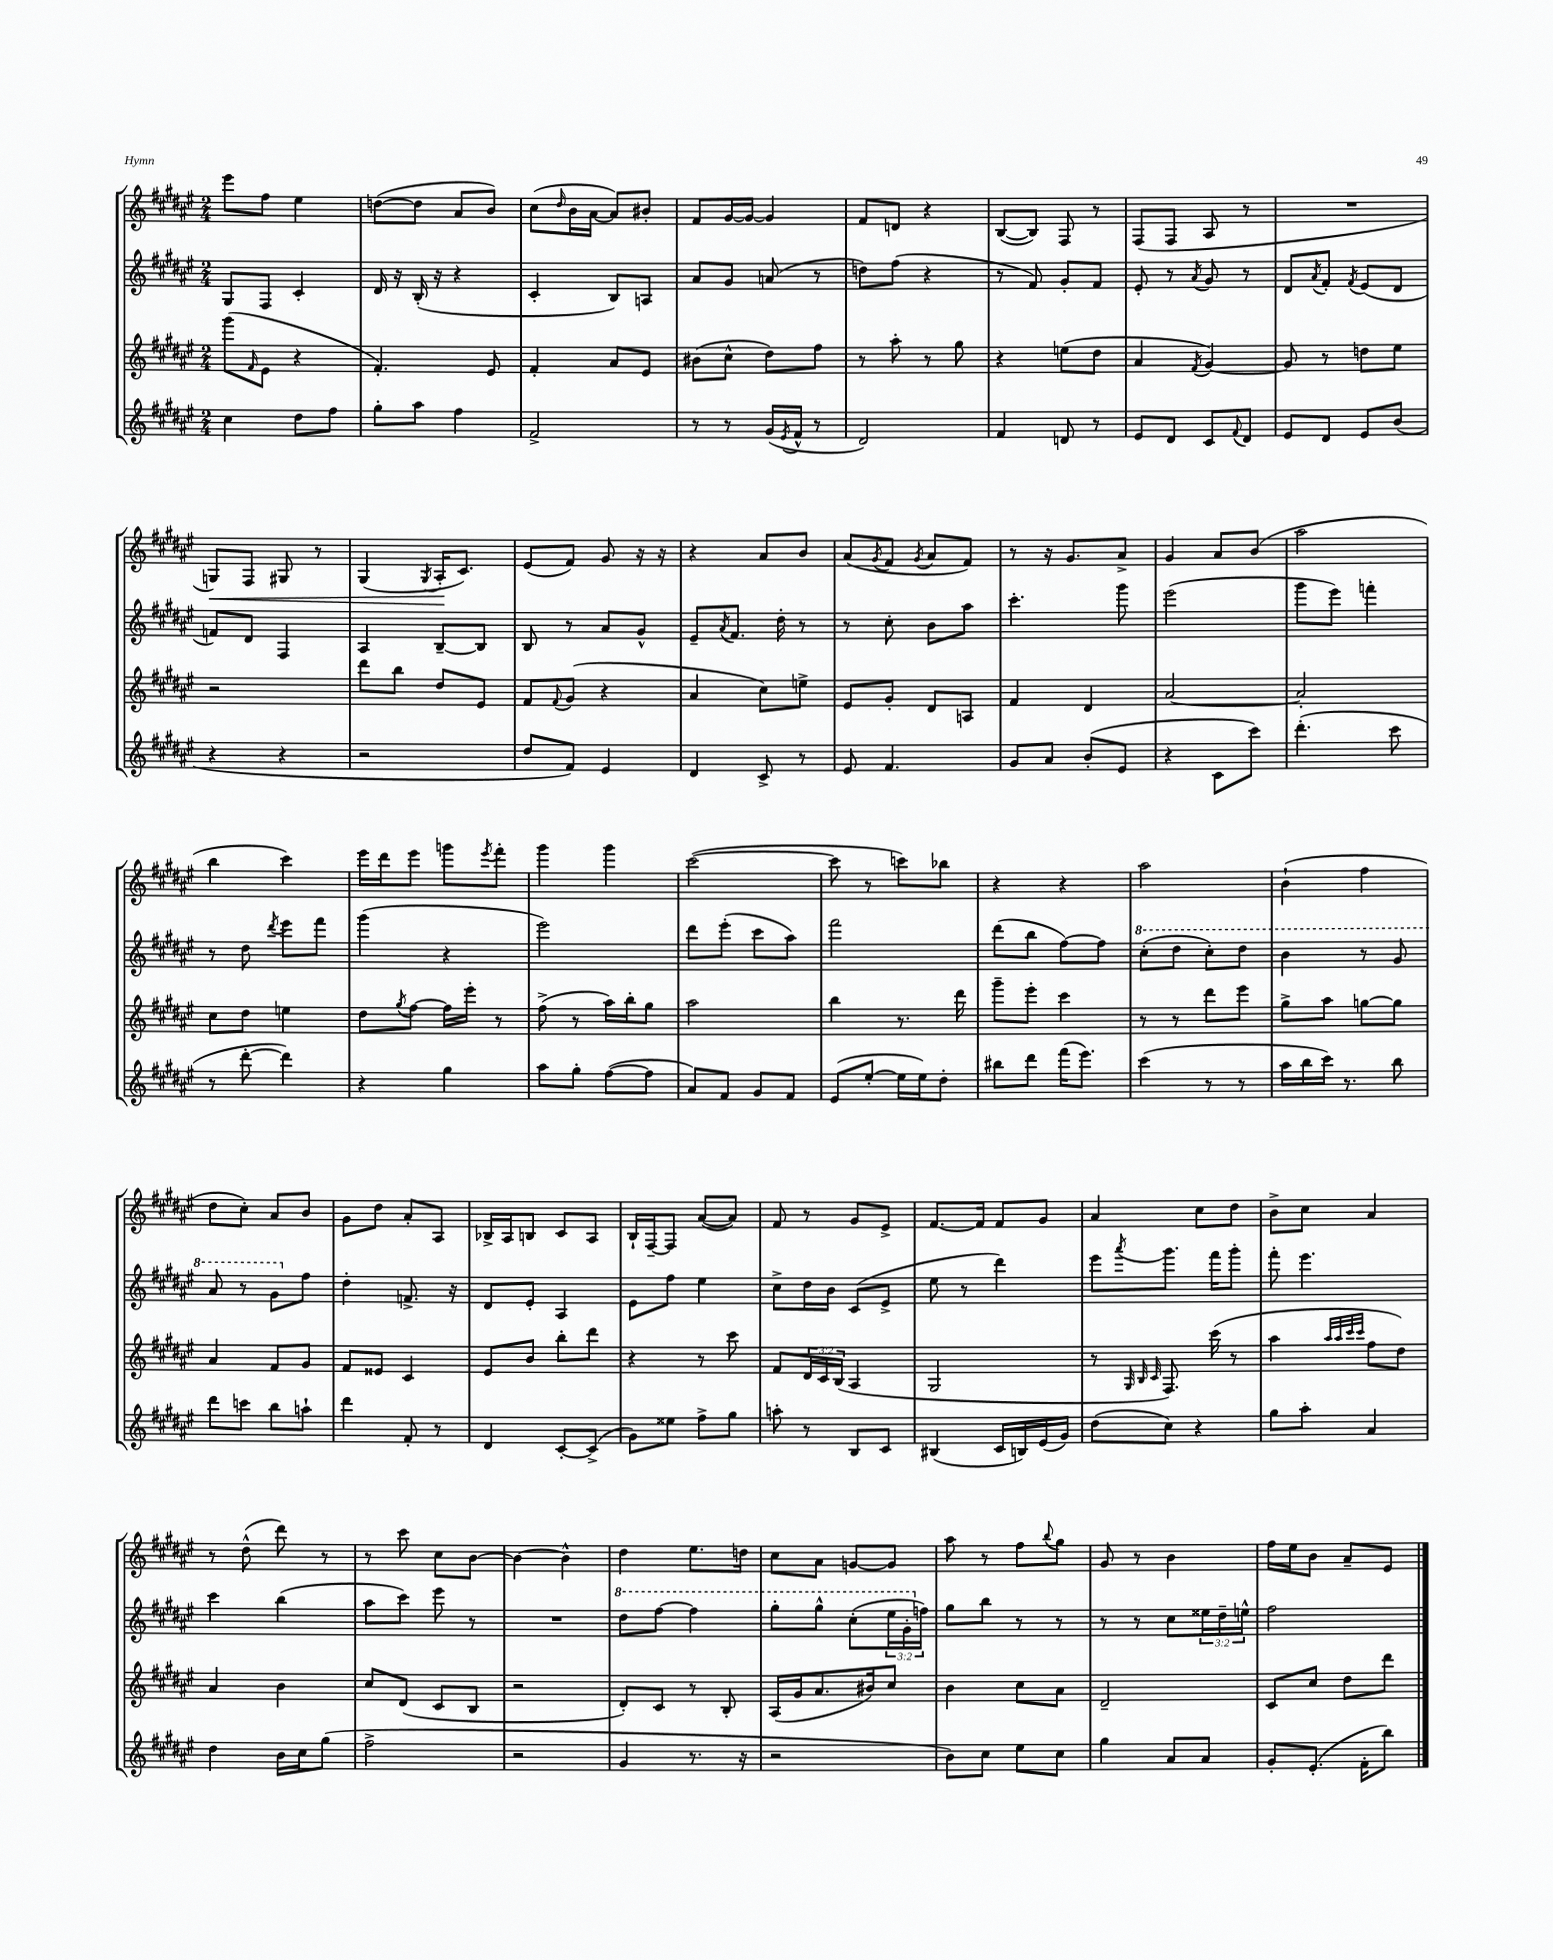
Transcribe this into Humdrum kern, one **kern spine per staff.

**kern	**kern	**kern	**kern
*staff4	*staff3	*staff2	*staff1
*clefG2	*clefG2	*clefG2	*clefG2
*k[f#c#g#d#a#e#]	*k[f#c#g#d#a#e#]	*k[f#c#g#d#a#e#]	*k[f#c#g#d#a#e#]
*M2/4	*M2/4	*M2/4	*M2/4
4cc#\	(8ggg#\L	8G#/L	8eee#\L
.	16qqf#/	.	.
.	8e#\J	8F#/J	8ff#\J
8dd#\L	4r	4c#'/	4ee#\
8ff#\J	.	.	.
=	=	=	=
8gg#'\L	4.f#'/)	16d#/	([8dd\L
.	.	16r	.
8aa#\J	.	(16B'/	8dd\]J
.	.	16r	.
4ff#\	.	4r	8a#/L
.	8e#/	.	8b/J)
=	=	=	=
2f#^/	4f#'/	4c#'/	(8cc#\L
.	.	.	16qqdd#/
.	.	.	16b\L
.	.	.	[16a#\JJ
.	8a#/L	8B/L)	8a#/]L)
.	8e#/J	8A/J	8b#'/J
=	=	=	=
8r	(8b#\L	8a#/L	8f#/L
8r	8cc#^^\J	8g#/J	[16g#/L
.	.	.	16g#/_JJ
(16g#/LL	8dd#\L)	(8a/	4g#/]
8qe#/	.	.	.
16f#^^/JJ	.	.	.
8r	8ff#\J	8r	.
=	=	=	=
2d#/)	8r	8dd\L)	8f#/L
.	8aa#'\	(8ff#\J	8d/J
.	8r	4r	4r
.	8gg#\	.	.
=	=	=	=
4f#/	4r	8r	([8B/L
.	.	8f#/)	8B/]J)
8d/	(8ee\L	8g#'/L	8F#/
8r	8dd#\J	8f#/J	8r
=	=	=	=
8e#/L	4a#/	8e#'/	(8F#/L
8d#/J	.	8r	8F#/J
.	8qf#/	8qa#/	.
8c#/L	[4g#/)	8g#/	8A#/
8qqf#/	.	.	.
8d#/J	.	8r	8r
=	=	=	=
8e#/L	8g#/]	8d#/L	2r
.	.	8qa#/	.
8d#/J	8r	8f#'/J	.
.	.	8qf#/	.
8e#/L	8dd\L	(8e#/L	.
(8b/J	8ee#\J	8d#/J	.
=	=	=	=
4r	2r	8f/L)	8G/L)
.	.	8d#/J	8F#/J
4r	.	4F#/	8G#/
.	.	.	8r
=	=	=	=
2r	8ddd#\L	4A#/	(4G#/
.	8bb\J	.	.
.	.	.	8qG#/
.	8dd#/L	[8B~/L	16A#'/LK
.	.	.	8.c#/J)
.	8e#/J	8B/]J	.
=	=	=	=
8dd#/L	8f#/L	8B/	(8e#/L
.	8qqf#/	.	.
8f#/J)	(8g#/J	8r	8f#/J)
4e#/	4r	8a#/L	8g#/
.	.	8g#^^/J	16r
.	.	.	16r
=	=	=	=
4d#/	4a#/	8e#~/L	4r
.	.	8qa#/	.
.	.	8.f#/J	.
8c#^/	8cc#\L)	.	8a#/L
.	.	16dd#'\	.
8r	8ee^\J	8r	8b/J
=	=	=	=
8e#/	8e#/L	8r	(8a#/L
.	.	.	8qg#/
4.f#/	8g#'/J	8cc#'\	8f#/J
.	.	.	8qg#/
.	8d#/L	8b\L	8a#/L
.	8A/J	8aa#\J	8f#/J)
=	=	=	=
8g#/L	4f#/	4.ccc#'\	8r
8a#/J	.	.	16r
.	.	.	8.g#/L
(8b'/L	4d#/	.	.
8e#/J	.	8ggg#\	8a#^/J
=	=	=	=
4r	[2a#/	(2eee#\	4g#/
8c#\L	.	.	8a#/L
8ccc#\J)	.	.	(8b/J
=	=	=	=
(4.ddd#'\	2a#'/]	8ggg#\L	2aa#\
.	.	8eee#\J)	.
.	.	4fff'\	.
8ccc#\	.	.	.
=	=	=	=
8r	8cc#\L	8r	4bb\
[8ddd#'\	8dd#\J	8dd#\	.
.	.	8qddd#/	.
4ddd#\])	4ee\	8eee#\L	4ccc#\)
.	.	8fff#\J	.
=	=	=	=
4r	8dd#\L	(4ggg#\	16eee#\LL
.	.	.	16ddd#\J
.	8qgg#/	.	.
.	[8ff#\J	.	8eee#\J
4gg#\	16ff#\]LL	4r	8ggg\L
.	16eee#'\JJ	.	.
.	.	.	8qeee#/
.	8r	.	8fff#'\J
=	=	=	=
8aa#\L	(8ff#^\	2eee#\)	4ggg#\
8gg#'\J	8r	.	.
([8ff#\L	16aa#\LL)	.	4ggg#\
.	16bb'\J	.	.
8ff#\]J	8gg#\J	.	.
=	=	=	=
8a#/L)	2aa#\	8ddd#\L	([2ccc#\
8f#/J	.	(8eee#'\J	.
8g#/L	.	8ccc#\L	.
8f#/J	.	8aa#\J)	.
=	=	=	=
(8e#/L	4bb\	2fff#\	8ccc#\]
[8ee#'/J	.	.	8r
16ee#\]LL	8.r	.	8ccc\L)
16ee#\J)	.	.	.
8dd#'\J	.	.	8bb-\J
.	16ddd#\	.	.
=	=	=	=
8bb#\L	8ggg#~\L	(8ddd#\L	4r
8ddd#\J	8eee#'\J	8bb\J	.
(16fff#\LK	4ccc#\	[8ff#\L)	4r
8.eee#\J)	.	.	.
.	.	8ff#\]J	.
=	=	=	=
(4ccc#\	8r	(8ccc#'\L	2aa#\
.	8r	8ddd#\J	.
8r	8ddd#\L	8ccc#'\L)	.
8r	8eee#\J	8ddd#\J	.
=	=	=	=
16aa#\LL	8gg#^\L	4bb\	(4b`\
16bb\	.	.	.
16ccc#\JJ)	8aa#\J	.	.
8.r	.	.	.
.	[8gg\L	8r	4ff#\
8bb\	8gg\]J	8gg#/	.
=	=	=	=
8ddd#\L	4a#/	8aa#/	8dd#\L
8ccc\J	.	8r	8cc#'\J)
8bb\L	8f#/L	8gg#\L	8a#/L
8aa`\J	8g#/J	8ff#\J	8b/J
=	=	=	=
4ddd#\	8f#/L	4dd#'\	8g#\L
.	8e##/J	.	8dd#\J
8f#'/	4c#/	8.f^/	8a#'/L
8r	.	.	8A#/J
.	.	16r	.
=	=	=	=
4d#/	8e#/L	8d#/L	16B-^/LL
.	.	.	16A#/J
.	8b/J	8e#'/J	8B/J
[8c#'/L	8bb'\L	4A#/	8c#/L
(8c#^/]J	8ddd#\J	.	8A#/J
=	=	=	=
8g#\L)	4r	8e#\L	16B`/LL
.	.	.	[16F#~/J
8ee##\J	.	8ff#\J	8F#/]J
8ff#^\L	8r	4ee#\	([8a#/L
8gg#\J	8ccc#\	.	8a#/]J)
=	=	=	=
8aa'\	8f#/L	8cc#^\L	8f#/
8r	24d#/L	16dd#\L	8r
.	24c#/	.	.
.	.	16b\JJ	.
.	(24B/JJ	.	.
8B/L	4A#/	(8c#/L	8g#/L
8c#/J	.	8e#^/J	8e#^/J
=	=	=	=
(4B#/	2G#/	8ee#\	[8.f#/L
.	.	8r	.
.	.	.	16f#/]Jk
16c#/LL	.	4ddd#\)	8f#/L
16B/)	.	.	.
(16e#/	.	.	8g#/J
16g#/JJ)	.	.	.
=	=	=	=
(8dd#\L	8r	8eee#\L	4a#/
.	32qqG#/	.	.
.	32qqB/	.	.
.	32qqc#/	8qaaa#/	.
8cc#\J)	8.F#/)	8.ggg#\J	.
4r	.	.	8cc#\L
.	(16ccc#\	16fff#\LK	.
.	8r	8ggg#'\J	8dd#\J
=	=	=	=
8gg#\L	4aa#\	8fff#'\	8b^\L
8aa#'\J	.	4.eee#\	8cc#\J
.	32qqaa#/LLL	.	.
.	32qqaa#/	.	.
.	32qqccc#/	.	.
.	32qqccc#/JJJ	.	.
4a#/	8ff#\L	.	4a#/
.	8dd#\J)	.	.
=	=	=	=
4dd#\	4a#/	4ccc#\	8r
.	.	.	(8dd#^^\
16b\LL	4b\	(4bb\	8ddd#\)
16cc#\J	.	.	.
(8gg#\J	.	.	8r
=	=	=	=
2ff#^\	8cc#/L	8aa#\L	8r
.	(8d#/J	8ccc#\J)	8ccc#\
.	8c#/L	8eee#\	8cc#\L
.	8B/J	8r	[8b\J
=	=	=	=
2r	2r	2r	4b\_
.	.	.	4b^^\]
=	=	=	=
4g#/	8d#'/L)	8ddd#\L	4dd#\
.	8c#/J	[8fff#\J	.
8.r	8r	4fff#\]	8.ee#\L
.	8B'/	.	.
16r	.	.	16dd\Jk
=	=	=	=
2r	(16A#/LL	8ggg#'\L	8cc#\L
.	16g#/J	.	.
.	8.a#/	8ggg#^^\J	8a#\J
.	.	(8ccc#'\L	[8g/L
.	16b#/k)	.	.
.	8cc#/J	24eee#\L	8g/]J
.	.	24gg#'\	.
.	.	24ff\JJ)	.
=	=	=	=
8b\L)	4b\	8gg#\L	8aa#\
8cc#\J	.	8bb\J	8r
8ee#\L	8cc#\L	8r	8ff#\L
.	.	.	8qqbb/
8cc#\J	8a#\J	8r	8gg#\J
=	=	=	=
4gg#\	2d#~/	8r	8g#/
.	.	8r	8r
8a#/L	.	8cc#\L	4b\
8a#/J	.	24ee##\L	.
.	.	24dd#~\	.
.	.	24ee^^\JJ	.
=	=	=	=
8g#'/L	8c#/L	2ff#\	16ff#\LL
.	.	.	16ee#\J
(8.e#'/J	8cc#/J	.	8b\J
.	8dd#\L	.	8a#~/L
16f#'\LK	.	.	.
8bb\J)	8ddd#\J	.	8e#/J
==	==	==	==
*-	*-	*-	*-
